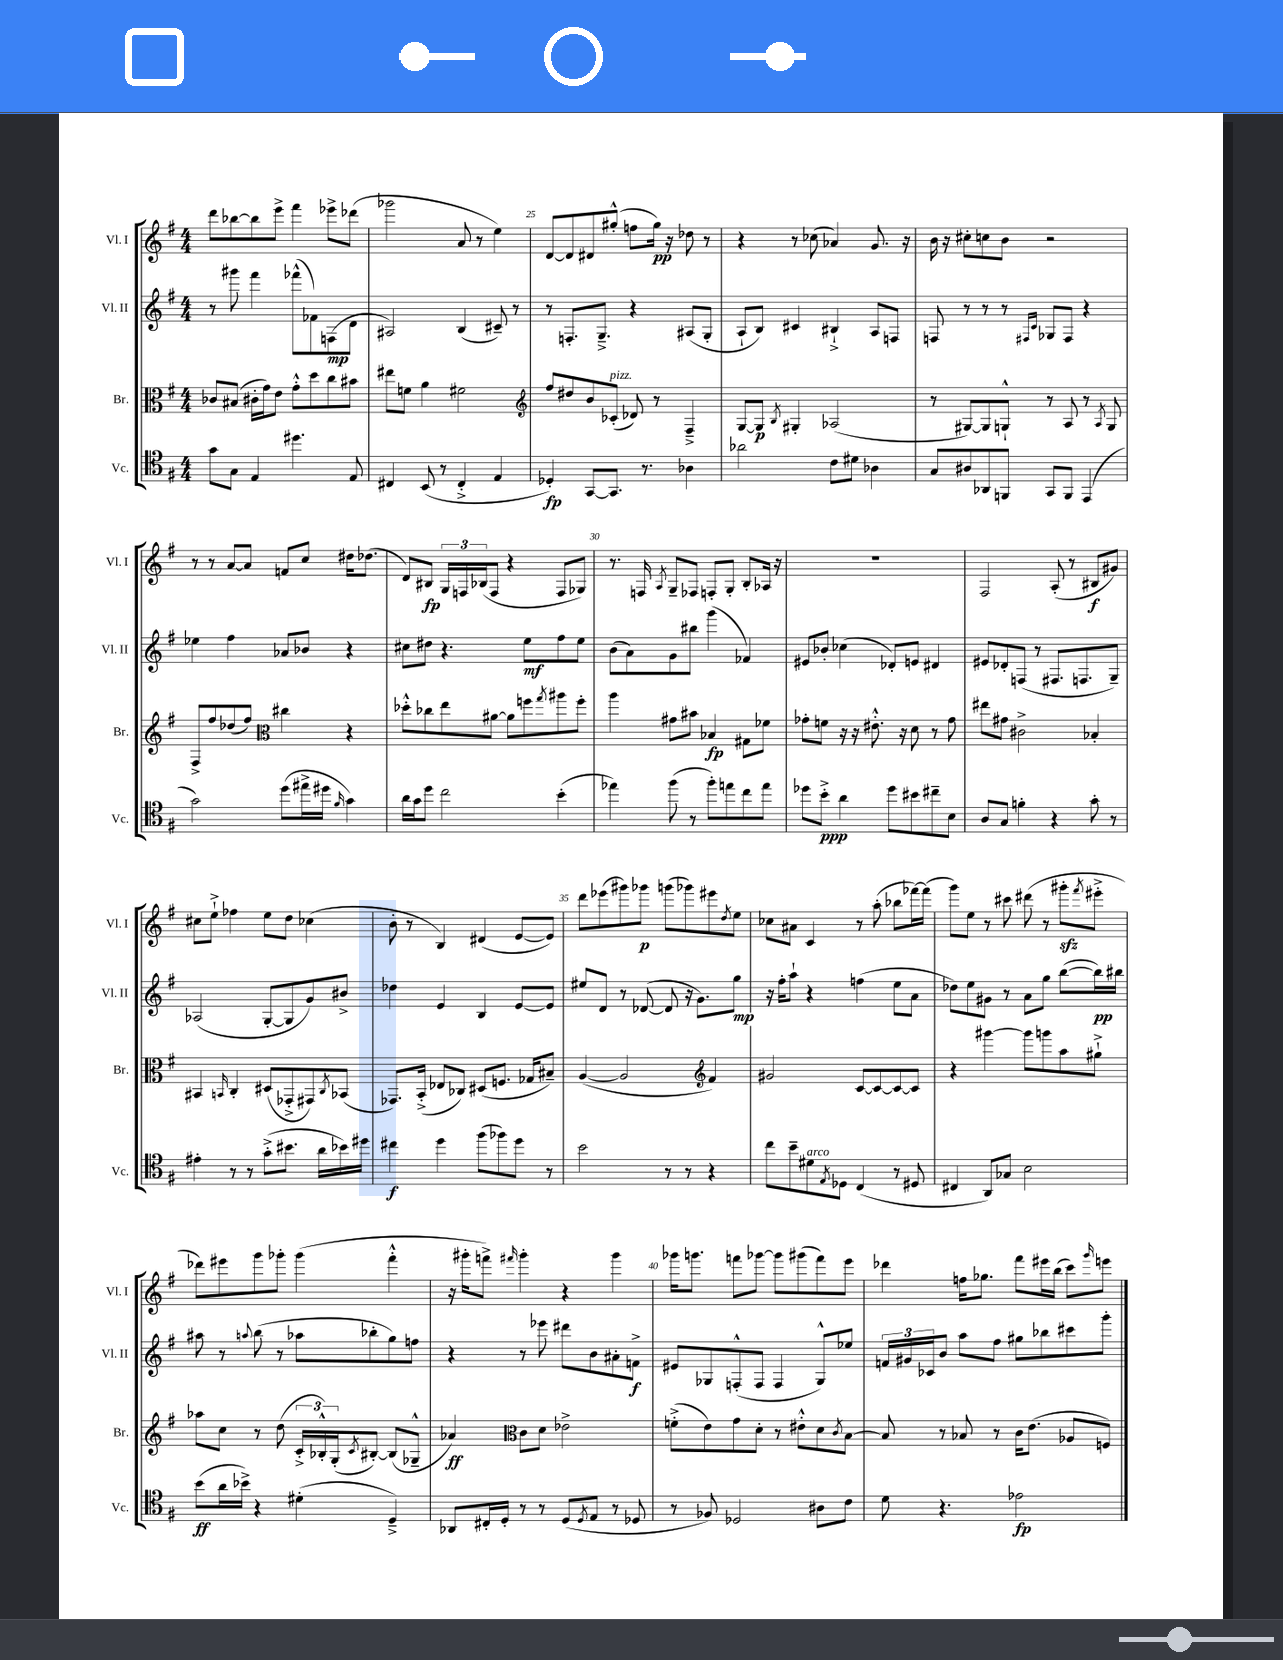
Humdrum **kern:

**kern	**dynam	**kern	**dynam	**kern	**dynam	**kern	**dynam
*part4	*part4	*part3	*part3	*part2	*part2	*part1	*part1
*staff4	*staff4	*staff3	*staff3	*staff2	*staff2	*staff1	*staff1
*I"Vc.	*	*I"Br.	*	*I"Vl. II	*	*I"Vl. I	*
*I'Vc.	*	*I'Br.	*	*I'Vl. II	*	*I'Vl. I	*
*clefC4	*	*clefC3	*	*clefG2	*	*clefG2	*
*k[f#]	*	*k[f#]	*	*k[f#]	*	*k[f#]	*
*M4/4	*	*M4/4	*	*M4/4	*	*M4/4	*
=23	=23	=23	=23	=23	=23	=23	=23
8g\L	.	8c-X/L	.	8r	.	8ddd\L	.
8G\J	.	(8B#X/J	.	8ggg#X\	.	[8bb-X\	.
4E/	.	16c#X'\LL	.	4fff#\	.	8bb-\]	.
.	.	16g\J)	.	.	.	.	.
.	.	8e\J	.	.	.	8eee^\J	.
4.dd#X\	.	8g'^^\L	.	(8fff-X^^\L	.	4fff#\	.
.	.	8dd\	.	8f-X\)	.	.	.
.	.	8cc\	.	(8Fn\	mp	8eee-X^\L	.
8E/	.	8b#X\J	.	8d\J	.	(8ddd-X\J	.
=24	=24	=24	=24	=24	=24	=24	=24
4C#X/	.	8ee#X\L	.	2A#X/)	.	2ggg-X\	.
.	.	8fn\J	.	.	.	.	.
(8BB/	.	4a\	.	.	.	.	.
8r	.	.	.	.	.	.	.
4C#'^/	.	2f#X\	.	(4B/	.	8a/	.
.	.	.	.	.	.	8r	.
4E/	.	.	.	8c#X~/)	.	4ee\)	.
.	.	.	.	8r	.	.	.
=25	=25	=25	=25	=25	=25	=25	=25
*	*	*clefG2	*	*	*	*	*
4D-X'/)	fp	8ff#/L	.	8r	.	[8d/L	.
.	.	8dd#X/	.	8.Fn'/L	.	8d/]	.
[8GG/L	.	8b/	.	.	.	8d#X/	.
.	.	.	.	8.G~^/J	.	.	.
!	!	!LO:TX:a:i:t=pizz.	!	!	!	!	!
8.GG/J]	.	(8c-X'/J	.	.	.	(8gg#X'^^/J	.
.	.	8d-X/)	.	4r	.	8ffn\L	.
8.r	.	.	.	.	.	.	.
.	.	8r	.	.	.	16gg#\Jk)	pp
.	.	.	.	.	.	16r	.
4A-X\	.	4F#~^/	.	(8A#X/L	.	8dd-X\	.
.	.	.	.	8G'/J	.	8r	.
=26	=26	=26	=26	=26	=26	=26	=26
2a-X\	.	[8G/L	.	8A`/L	.	4r	.
.	.	8G/J]	p	8B/J)	.	.	.
.	.	8qB/	.	.	.	.	.
.	.	4G#X'/	.	4c#X/	.	8r	.
.	.	.	.	.	.	(8cc-X\	.
8c\L	.	(2A-X/	.	4B#X`^/	.	4a-X/)	.
8d#X\J	.	.	.	.	.	.	.
4A-X\	.	.	.	8A/L	.	8.g/	.
.	.	.	.	8Fn/J	.	.	.
.	.	.	.	.	.	16r	.
=27	=27	=27	=27	=27	=27	=27	=27
8G/L	.	8r	.	8Fn/	.	16b\	.
.	.	.	.	.	.	16r	.
8A#X/	.	[8G#X/L)	.	8r	.	8cc#X'\L	.
8AA-X/	.	8G#/]	.	8r	.	8ccn\	.
8FFn/J	.	8Gn`^^/J	.	8r	.	8b\J	.
.	.	.	.	16qqF#X/LL	.	.	.
.	.	.	.	16qqc/JJ	.	.	.
8GG/L	.	8r	.	8G-X/L	.	2r	.
8FF/J	.	8A/	.	8F#/J	.	.	.
(4EE/	.	8r	.	4r	.	.	.
.	.	8qA/	.	.	.	.	.
.	.	8G/	.	.	.	.	.
!!LO:LB:g=z
=28	=28	=28	=28	=28	=28	=28	=28
2g\)	.	8F#^/L	.	4ee-X\	.	8r	.
.	.	8ff#/	.	.	.	8r	.
.	.	(8dd-X/	.	4ff#\	.	[8a/L	.
.	.	8ff#/J)	.	.	.	8a/J]	.
*	*	*clefC3	*	*	*	*	*
(8dd\L	.	4cc#X\	.	8a-X/L	.	8fn/L	.
16ee#X^\L	.	.	.	8b-X/J	.	8cc/J	.
16dd#X\JJ	.	.	.	.	.	.	.
16qqf#/	.	.	.	.	.	.	.
4g\)	.	4r	.	4r	.	16dd#X\KL	.
.	.	.	.	.	.	(8.dd-X\J	.
=29	=29	=29	=29	=29	=29	=29	=29
16a\LL	.	8dd-X'^^\L	.	8cc#X\L	.	8d/L)	.
16g\J	.	.	.	.	.	.	.
8dd\J	.	8cc-X\	.	8dd#X\J	.	8B#X/J	fp
2cc\	.	8ee\	.	4.r	.	24G/LL	.
.	.	.	.	.	.	24Fn/	.
.	.	.	.	.	.	(24B-X/J	.
.	.	[8a#X\J	.	.	.	8F/J	.
.	.	8a#\L]	.	.	.	4r	.
.	.	8ffn\	.	8ee\L	mf	.	.
.	.	8qgg/	.	.	.	.	.
(4b'\	.	8aa#X\	.	8ff#\	.	8F/L	.
.	.	8ff'\J	.	8ee\J	.	8G-X/J)	.
=30	=30	=30	=30	=30	=30	=30	=30
4ee-X\)	.	4aa\	.	(8b\L	.	8.r	.
.	.	.	.	8a\)	.	.	.
.	.	.	.	.	.	16Fn/	.
.	.	.	.	.	.	8qA/	.
(8ff#\	.	8g#X\L	.	8g\	.	8G~/L	.
8r	.	8b#X\J	.	8bb#X\J	.	8F-X/J	.
8ff#'\L)	.	4B-X/	fp	(4ggg\	.	8Fn'/L	.
8een\	.	.	.	.	.	8G'/J	.
8cc\	.	8G#X\L	.	4f-X/)	.	8B'/L	.
8ee\J	.	8f-X\J	.	.	.	16A-X/Jk	.
.	.	.	.	.	.	16r	.
=31	=31	=31	=31	=31	=31	=31	=31
8dd-X\L	.	8g-X'\L	.	8e#X/L	.	1r	.
8b'^\J	ppp	8fn\J	.	8b-X'/J	.	.	.
4a\	.	16r	.	(4cc-X\	.	.	.
.	.	16r	.	.	.	.	.
.	.	8.e#X'^^\	.	.	.	.	.
8dd-\L	.	.	.	8d-X'/L)	.	.	.
.	.	16r	.	.	.	.	.
8b#X\	.	8d\	.	8en/J	.	.	.
8cc#X~\	.	8r	.	4d#X/	.	.	.
8B\J	.	8g-\	.	.	.	.	.
=32	=32	=32	=32	=32	=32	=32	=32
8A/L	.	8ee#X\L	.	8e#X/L	.	2F#/	.
8G/J	.	8g#X\J	.	8d-X'/	.	.	.
4fn'\	.	2c#X^\	.	(8Fn/J	.	.	.
.	.	.	.	8r	.	.	.
4r	.	.	.	8.F#X/L	.	(8A'/	.
.	.	.	.	.	.	8r	.
.	.	.	.	8.Fn/	.	.	.
8g'\	.	4B-X'/	.	.	.	8B#X/L	f
8r	.	.	.	8G~/J)	.	8g#X/J)	.
!!LO:LB:g=z
=33	=33	=33	=33	=33	=33	=33	=33
4e#X'\	.	4BB#X/	.	(2A-X/	.	8cc#X\L	.
.	.	.	.	.	.	8ee`^\J	.
.	.	16qqBBn/	.	.	.	.	.
8r	.	4C'/	.	.	.	4ff-X\	.
8r	.	.	.	.	.	.	.
(8g'^\L	.	(8D#X/L	.	[8G'/L	.	8ee\L	.
8.b#X\J	.	8GG-X'^/	.	8G/]	.	8dd\J	.
.	.	8GG#X/)	.	8g/)	.	(4cc-X\	.
16a\LL	.	.	.	.	.	.	.
.	.	8qC/	.	.	.	.	.
16b-X\)	.	(8BB-X/J	.	8b#X^/J	.	.	.
16dd#X\JJ	.	.	.	.	.	.	.
=34	=34	=34	=34	=34	=34	=34	=34
4cc#X\	f	8.GG-X/L)	.	4dd-X\	.	8b'\	.
.	.	.	.	.	.	8r	.
.	.	(16BB'^/Jk	.	.	.	.	.
4dd\	.	8E-X/L	.	4e/	.	4B/)	.
.	.	8C-X/J)	.	.	.	.	.
(8ff#\L	.	(8D#X/L	.	4B/	.	(4d#X/	.
8ff-X\)	.	8.Fn/J	.	.	.	.	.
8dd\J	.	.	.	[8e/L	.	[8e/L	.
.	.	16G-X/KL	.	.	.	.	.
8r	.	8B#X~/J)	.	8e/J]	.	8e/J])	.
=35	=35	=35	=35	=35	=35	=35	=35
2b\	.	([4A/	.	8ee#X/L	.	8ddd\L	.
.	.	.	.	8d/J	.	(8eee-X\	.
.	.	2A/]	.	8r	.	8ggg#X\)	.
.	.	.	.	([8d-X/	.	8ggg-X\J	p
8r	.	.	.	8d-/]	.	(8gggn\L	.
8r	.	.	.	16r	.	8ggg-X\)	.
.	.	.	.	8.g\L)	.	.	.
*	*	*clefG2	*	*	*	*	*
4r	.	4f#/)	.	.	.	8eee#X\	.
.	.	.	.	.	.	8qdd/	.
.	.	.	.	8gg\J	mp	8ee\J	.
=36	=36	=36	=36	=36	=36	=36	=36
8cc\L	.	2g#X/	.	16r	.	8cc-X\L	.
.	.	.	.	16ff#'\KL	.	.	.
8b~\	.	.	.	8aa`\J	.	8a#X\J	.
!LO:TX:a:i:t=arco	!	!	!	!	!	!	!
8d#X\	.	.	.	4r	.	4c/	.
8qE/	.	.	.	.	.	.	.
8D-X\J	.	.	.	.	.	.	.
(4C/	.	[8c/L	.	(4ffn\	.	8r	.
.	.	8c/_	.	.	.	(8aa'\	.
8r	.	8c/_	.	8ee\L	.	8bb-X\L	.
8D#X/	.	8c/J]	.	8a\J	.	[16fff-X\L)	.
.	.	.	.	.	.	(16fff-\JJ]	.
=37	=37	=37	=37	=37	=37	=37	=37
4C#X/	.	4r	.	8dd-X\L)	.	8ggg\L)	.
.	.	.	.	8ee\	.	8ee\J	.
8AA/L)	.	[4ggg#X\	.	8g#X\J	.	8r	.
8G-X/J	.	.	.	8r	.	8ccc#X\	.
2B\	.	8ggg#\L]	.	8a\L	.	(8ddd#X\	.
.	.	8gggn\	.	8gg\J	.	8r	.
.	.	8aa\	.	([8bb\L	.	8ggg#Xzz'\L	.
.	.	.	.	.	.	8qfff#/	.
.	.	8gg#X`^\J	.	16bb\L])	pp	8eee#X'^\J	.
.	.	.	.	16bb#X\JJ	.	.	.
!!LO:LB:g=z
=38	=38	=38	=38	=38	=38	=38	=38
(8b\L	ff	8aa-X\L	.	8aa#X\	.	8ddd-X\L)	.
16a\L	.	8cc\J	.	8r	.	8eee#X\	.
16b-X^\JJ)	.	.	.	.	.	.	.
.	.	.	.	8qqaan/	.	.	.
4r	.	8r	.	(8bb\	.	8ggg\	.
.	.	(8dd\	.	8r	.	8ggg-X'\J	.
(4d#X'\	.	24c'^/LL	.	8aa-X\L	.	(4ggg-\	.
.	.	24B-X'^^/)	.	.	.	.	.
.	.	(24G'/J	.	.	.	.	.
.	.	8qc/	.	.	.	.	.
.	.	[8B#X'/J)	.	8bb-X'\	.	.	.
4D~^/)	.	(8B#/L]	.	8gg\)	.	4fff#'^^\	.
.	.	8G-X~^^/J	.	8ffn\J	.	.	.
=39	=39	=39	=39	=39	=39	=39	=39
8AA-X/L	.	4a-X/)	ff	4r	.	16r	.
.	.	.	.	.	.	16ggg#X'\KL	.
16C#X'/L	.	.	.	.	.	8fffn^\J)	.
16D'/JJ	.	.	.	.	.	.	.
*	*	*clefC3	*	*	*	*	*
.	.	.	.	.	.	16qqfff#X/	.
8r	.	8c\L	.	8r	.	4ggg#'\	.
8r	.	8d\J	.	8eee-X\	.	.	.
(8D/L	.	2e-X^\	.	8ddd#X\L	.	4r	.
8qD/	.	.	.	.	.	.	.
8E/J	.	.	.	8b\	.	.	.
8r	.	.	.	8a#X'\	.	4ggg#\	.
8D-X/	.	.	.	8fn^\J	f	.	.
=40	=40	=40	=40	=40	=40	=40	=40
8r	.	(8fn'^\L	.	8e#X/L	.	16ggg-X\KL	.
.	.	.	.	.	.	8.gggn\J	.
8F-X/)	.	8e\)	.	8G-X/	.	.	.
2D-X/	.	8g\	.	(8Fn'^^/	.	8fffn\L	.
.	.	8d'\J	.	8F/J	.	[8ggg-X\J	.
.	.	8r	.	4F/	.	8ggg-\L]	.
.	.	8e#X'^^\L	.	.	.	(8ggg#X\	.
8A#X\L	.	8d\	.	8G-^^/L)	.	8fff\)	.
.	.	8qc/	.	.	.	.	.
8c\J	.	[8B\J	.	8ee-X/J	.	8eee\J	.
=41	=41	=41	=41	=41	=41	=41	=41
8d\	.	8B/]	.	24fn/LL	.	4ddd-X\	.
.	.	.	.	24g#X/	.	.	.
.	.	.	.	24c-X/J	.	.	.
4.r	.	8r	.	8b/J	.	.	.
.	.	8B-X/	.	8aa\L	.	16ffn\KL	.
.	.	.	.	.	.	8.gg-X\J	.
.	.	8r	.	8ff#\J	.	.	.
2e-X\	fp	16c\KL	.	8gg#X\L	.	8fff#\L	.
.	.	(8.e\J	.	.	.	.	.
.	.	.	.	8bb-X\	.	16eee#X\L	.
.	.	.	.	.	.	(16bb\JJ	.
.	.	8A-X/L	.	8ccc#X\	.	8ccc\L)	.
.	.	.	.	.	.	16qqggg/	.
.	.	8Fn/J)	.	8ggg'\J	.	8eeen\J	.
==	==	==	==	==	==	==	==
*-	*-	*-	*-	*-	*-	*-	*-
